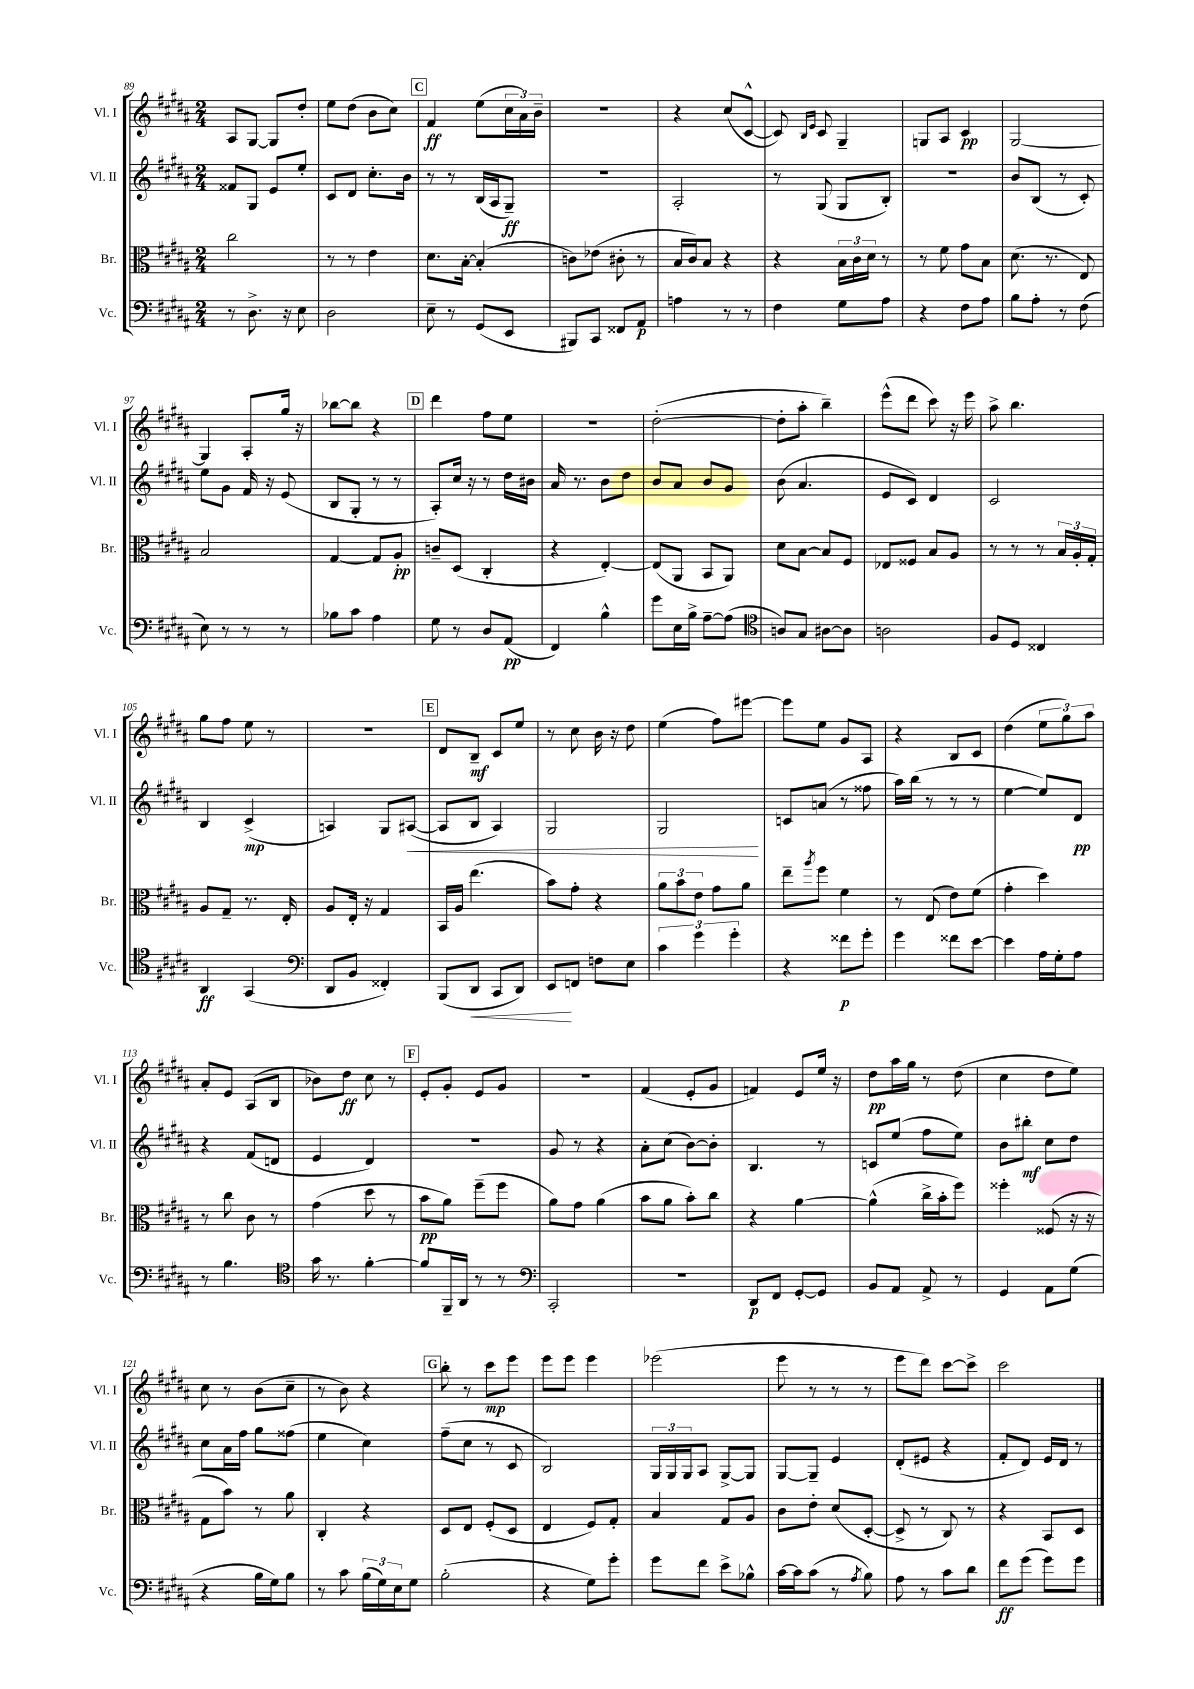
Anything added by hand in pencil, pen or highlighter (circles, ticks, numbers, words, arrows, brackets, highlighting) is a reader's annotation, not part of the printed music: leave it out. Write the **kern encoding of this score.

**kern	**dynam	**kern	**dynam	**kern	**dynam	**kern	**dynam
*part4	*part4	*part3	*part3	*part2	*part2	*part1	*part1
*staff4	*staff4	*staff3	*staff3	*staff2	*staff2	*staff1	*staff1
*I"Vc.	*	*I"Br.	*	*I"Vl. II	*	*I"Vl. I	*
*I'Vc.	*	*I'Br.	*	*I'Vl. II	*	*I'Vl. I	*
*clefF4	*	*clefC3	*	*clefG2	*	*clefG2	*
*k[f#c#g#d#a#]	*	*k[f#c#g#d#a#]	*	*k[f#c#g#d#a#]	*	*k[f#c#g#d#a#]	*
*M2/4	*	*M2/4	*	*M2/4	*	*M2/4	*
=89	=89	=89	=89	=89	=89	=89	=89
8r	.	2cc#\	.	8f##X/L	.	8A#/L	.
8.D#^\	.	.	.	8G#/J	.	[8G#/J	.
.	.	.	.	8e/L	.	8G#/L]	.
16r	.	.	.	.	.	.	.
8E\	.	.	.	8ee'/J	.	8dd#'/J	.
=90	=90	=90	=90	=90	=90	=90	=90
2D#\	.	8r	.	8c#/L	.	8ee\L	.
.	.	8r	.	8d#/J	.	(8dd#\J	.
.	.	4e\	.	8.cc#'\L	.	8b\L	.
.	.	.	.	.	.	8cc#\J)	.
.	.	.	.	16b\Jk	.	.	.
!!LO:REH:place=s1:t=C
=91	=91	=91	=91	=91	=91	=91	=91
8E~\	.	8.d#\L	.	8r	.	4f#/	ff
8r	.	.	.	8r	.	.	.
.	.	[16B'\Jk	.	.	.	.	.
(8GG#/L	.	(4B'/]	.	(16B/LL	.	(8ee\L	.
.	.	.	.	16A#/J	.	.	.
8EE/J	.	.	.	8G#~/J)	ff	24cc#\L	.
.	.	.	.	.	.	24a#\)	.
.	.	.	.	.	.	24b~\JJ	.
=92	=92	=92	=92	=92	=92	=92	=92
8BBB#X/L)	.	8cn\L)	.	2r	.	2r	.
8CC#/J	.	(8e-X\J	.	.	.	.	.
8FF##X/L	.	8c#X'\	.	.	.	.	.
8AA#/J	p	8r	.	.	.	.	.
=93	=93	=93	=93	=93	=93	=93	=93
4An\	.	16B/LL	.	2A#'/	.	4r	.
.	.	16c#/J)	.	.	.	.	.
.	.	8B/J	.	.	.	.	.
8r	.	4r	.	.	.	(8cc#/L	.
8r	.	.	.	.	.	[8c#^^/J	.
=94	=94	=94	=94	=94	=94	=94	=94
4F#\	.	4r	.	8r	.	8c#/])	.
.	.	.	.	.	.	16qqB/LL	.
.	.	.	.	.	.	16qqe/JJ	.
.	.	.	.	(8G#/	.	8c#/	.
8G#\L	.	24B\LL	.	8G#/L	.	4G#~/	.
.	.	24c#\	.	.	.	.	.
.	.	24d#\JJ	.	.	.	.	.
8A#\J	.	8r	.	8B'/J)	.	.	.
=95	=95	=95	=95	=95	=95	=95	=95
4r	.	8r	.	2r	.	8Gn/L	.
.	.	8f#\	.	.	.	8A#/J	.
8F#\L	.	8g#\L	.	.	.	4c#/	pp
8A#\J	.	8B\J	.	.	.	.	.
=96	=96	=96	=96	=96	=96	=96	=96
8B\L	.	(8.d#\	.	8b/L	.	[2G#/	.
8A#'\J	.	.	.	(8B/J	.	.	.
.	.	8.r	.	.	.	.	.
8r	.	.	.	8r	.	.	.
(8F#\	.	8E/)	.	8c#'/)	.	.	.
!!LO:LB:g=z
=97	=97	=97	=97	=97	=97	=97	=97
8E\)	.	2B/	.	8ee\L	.	4G#/]	.
8r	.	.	.	8g#\J	.	.	.
8r	.	.	.	16f#/	.	8A#'/L	.
.	.	.	.	16r	.	.	.
8r	.	.	.	(8e/	.	16gg#/Jk	.
.	.	.	.	.	.	16r	.
=98	=98	=98	=98	=98	=98	=98	=98
8B-X\L	.	[4G#/	.	8B/L	.	[8bb-X\L	.
8c#\J	.	.	.	8G#'/J	.	8bb-\J]	.
4A#\	.	8G#/L]	.	8r	.	4r	.
.	.	8A#'/J	pp	8r	.	.	.
!!LO:REH:place=s1:t=D
=99	=99	=99	=99	=99	=99	=99	=99
8G#\	.	8cn~/L	.	8A#'/L)	.	4ddd#\	.
8r	.	(8D#/J	.	16cc#/Jk	.	.	.
.	.	.	.	16r	.	.	.
8D#/L	.	4C#'/	.	8r	.	8ff#\L	.
(8AA#/J	pp	.	.	16dd#\LL	.	8ee\J	.
.	.	.	.	16b#X\JJ	.	.	.
=100	=100	=100	=100	=100	=100	=100	=100
4FF#/)	.	4r	.	16a#/	.	2r	.
.	.	.	.	8.r	.	.	.
4B^^\	.	[4E'/)	.	8b\L	.	.	.
.	.	.	.	8dd#\J	.	.	.
=101	=101	=101	=101	=101	=101	=101	=101
8g#\L	.	(8E/L]	.	8b/L	.	([2dd#'\	.
16E\L	.	8AA#/J	.	8a#/J	.	.	.
16B^\JJ	.	.	.	.	.	.	.
[8A#~\L	.	8BB/L	.	8b/L	.	.	.
(8A#\J]	.	8AA#/J)	.	8g#/J	.	.	.
=102	=102	=102	=102	=102	=102	=102	=102
*clefC4	*	*	*	*	*	*	*
8An/L)	.	8d#\L	.	(8b\	.	8dd#'\L]	.
8G#/J	.	[8B\J	.	4.a#/	.	8aa#'\J	.
[8A#X\L	.	8B/L]	.	.	.	4bb~\)	.
8A#\J]	.	8F#/J	.	.	.	.	.
=103	=103	=103	=103	=103	=103	=103	=103
2An\	.	8E-X/L	.	8e/L	.	(8eee^^\L	.
.	.	8F##X/J	.	8c#/J)	.	8ddd#\J	.
.	.	8B/L	.	4d#/	.	8ccc#\)	.
.	.	8A#/J	.	.	.	16r	.
.	.	.	.	.	.	16eee\	.
=104	=104	=104	=104	=104	=104	=104	=104
8F#/L	.	8r	.	2c#/	.	8aa#^\	.
8D#/J	.	8r	.	.	.	4.bb\	.
4C##X/	.	8r	.	.	.	.	.
.	.	24B/LL	.	.	.	.	.
.	.	24A#'/	.	.	.	.	.
.	.	24G#'/JJ	.	.	.	.	.
!!LO:LB:g=z
=105	=105	=105	=105	=105	=105	=105	=105
4AA#/	ff	8A#/L	.	4B/	.	8gg#\L	.
.	.	8G#~/J	.	.	.	8ff#\J	.
(4GG#/	.	8.r	.	(4c#^/	mp	8ee\	.
.	.	.	.	.	.	8r	.
.	.	16E'/	.	.	.	.	.
=106	=106	=106	=106	=106	=106	=106	=106
*clefF4	*	*	*	*	*	*	*
8DD#/L	.	8A#/L	.	4An/)	.	2r	.
8BB/J	.	16E'/Jk	.	.	.	.	.
.	.	16r	.	.	.	.	.
4FF##X'/)	.	4G#/	.	8G#/L	.	.	.
!	!	!	!	!	!LO:HP:b	!	!
.	.	.	.	([8A#X/J	<	.	.
!!LO:REH:place=s1:t=E
=107	=107	=107	=107	=107	=107	=107	=107
(8BBB/L	.	16BB/LL	.	8A#/L]	.	8d#/L	.
.	.	16A#/JJ	.	.	.	.	.
!	!LO:HP:b	!	!	!	!	!	!
8DD#/J	<	(4.ee\	.	8B/J	.	8B~/J	mf
8CC#/L	.	.	.	4A#/)	.	8c#/L	.
8DD#/J)	.	.	.	.	.	8ee/J	.
=108	=108	=108	=108	=108	=108	=108	=108
8EE/L	.	8b\L)	.	2G#/	.	8r	.
8FFn/J	[	8g#'\J	.	.	.	8cc#\	.
8Fn\L	.	4r	.	.	.	16b\	.
.	.	.	.	.	.	16r	.
8E\J	.	.	.	.	.	8dd#\	.
=109	=109	=109	=109	=109	=109	=109	=109
6c#\	.	12a#\L	.	2G#/	.	(4ee\	.
.	.	12b\	.	.	.	.	.
6g#\	.	12e\J	.	.	.	.	.
.	.	8g#\L	.	.	.	8ff#\L)	.
6g#'\	.	.	.	.	.	.	.
.	.	8a#\J	.	.	.	[8eee#X\J	.
.	.	.	.	.	[	.	.
=110	=110	=110	=110	=110	=110	=110	=110
4r	.	8ee~\L	.	8cn/L	.	8eee#\L]	.
.	.	8qaa#/	.	.	.	.	.
.	.	8ff#\J	.	(8an/J	.	8ee\J	.
8f##X\L	p	4f#\	.	8r	.	8g#/L	.
8g#'\J	.	.	.	8ff##X\	.	8A#/J	.
=111	=111	=111	=111	=111	=111	=111	=111
4g#\	.	8r	.	16aa#\LL)	.	4r	.
.	.	.	.	(16bb\JJ	.	.	.
.	.	(8E/	.	8r	.	.	.
8f##X\L	.	8e\L)	.	8r	.	8B/L	.
[8e\J	.	(8f#\J	.	8r	.	8c#/J	.
=112	=112	=112	=112	=112	=112	=112	=112
4e\]	.	4g#'\	.	[4ee\	.	(4dd#\	.
16A#\LL	.	4dd#\)	.	8ee/L])	.	12ee\L	.
16G#'\J	.	.	.	.	.	.	.
.	.	.	.	.	.	12gg#\)	.
8A#\J	.	.	.	8d#/J	pp	.	.
.	.	.	.	.	.	12aa#\J	.
!!LO:LB:g=z
=113	=113	=113	=113	=113	=113	=113	=113
8r	.	8r	.	4r	.	8a#'/L	.
4.B\	.	8cc#\	.	.	.	8e/J	.
.	.	8c#\	.	(8f#/L	.	(8A#/L	.
.	.	8r	.	8dn/J	.	8B/J	.
=114	=114	=114	=114	=114	=114	=114	=114
*clefC4	*	*	*	*	*	*	*
16g#\	.	(4g#\	.	4e/	.	8b-X\L)	.
8.r	.	.	.	.	.	.	.
.	.	.	.	.	.	8dd#\J	ff
[4f#'\	.	8dd#\	.	4d#/)	.	8cc#\	.
.	.	8r	.	.	.	8r	.
!!LO:REH:place=s1:t=F
=115	=115	=115	=115	=115	=115	=115	=115
8f#/L]	.	8b\L	pp	2r	.	8e'/L	.
16FF#~/L	.	8a#\J)	.	.	.	8g#'/J	.
16AA#/JJ	.	.	.	.	.	.	.
8r	.	(8ff#~\L	.	.	.	8e/L	.
8r	.	8ff#\J	.	.	.	8g#/J	.
=116	=116	=116	=116	=116	=116	=116	=116
*clefF4	*	*	*	*	*	*	*
2CC#'/	.	8a#\L)	.	8g#/	.	2r	.
.	.	8g#\J	.	8r	.	.	.
.	.	(4a#\	.	4r	.	.	.
=117	=117	=117	=117	=117	=117	=117	=117
2r	.	8b\L	.	8a#'\L	.	(4f#/	.
.	.	8a#\J	.	(8cc#\J	.	.	.
.	.	8b'\L)	.	[8b\L)	.	8e'/L	.
.	.	8cc#\J	.	8b'\J]	.	8g#/J	.
=118	=118	=118	=118	=118	=118	=118	=118
8DD#/L	p	4r	.	4.B/	.	4fn/)	.
8FF#/J	.	.	.	.	.	.	.
[8GG#'/L	.	[4a#\	.	.	.	8e/L	.
8GG#/J]	.	.	.	8r	.	16ee/Jk	.
.	.	.	.	.	.	16r	.
=119	=119	=119	=119	=119	=119	=119	=119
8BB/L	.	(4a#^^\]	.	8cn/L	.	8dd#\L	pp
8AA#/J	.	.	.	(8ee/J	.	16aa#\L	.
.	.	.	.	.	.	16gg#\JJ	.
8AA#^/	.	16cc#^\LL	.	8ff#\L	.	8r	.
.	.	16b'\J	.	.	.	.	.
8r	.	8ff#\J)	.	8ee\J)	.	(8dd#\	.
=120	=120	=120	=120	=120	=120	=120	=120
4GG#/	.	4ff##X'\	.	8b\L	.	4cc#\	.
.	.	.	.	8bb#X'\J	mf	.	.
8AA#\L	.	(8F##X/	.	8cc#\L	.	8dd#\L	.
(8G#\J	.	16r	.	8dd#\J	.	8ee\J)	.
.	.	16r	.	.	.	.	.
!!LO:LB:g=z
=121	=121	=121	=121	=121	=121	=121	=121
4r	.	8G#\L	.	8cc#\L	.	8cc#\	.
.	.	8b\J)	.	16a#\L	.	8r	.
.	.	.	.	16ff#\JJ	.	.	.
16B\LL	.	8r	.	8gg#\L	.	(8b\L	.
16G#\J)	.	.	.	.	.	.	.
8B\J	.	8a#\	.	(8ff##X\J	.	8cc#~\J	.
=122	=122	=122	=122	=122	=122	=122	=122
8r	.	4C#'/	.	4ee\	.	8r	.
8c#\	.	.	.	.	.	8b\)	.
(24B\LL	.	4r	.	4cc#\)	.	4r	.
24G#\)	.	.	.	.	.	.	.
24E\J	.	.	.	.	.	.	.
8G#\J	.	.	.	.	.	.	.
!!LO:REH:place=s1:t=G
=123	=123	=123	=123	=123	=123	=123	=123
(2B'\	.	8D#/L	.	(8ff#~\L	.	8bb'\	.
.	.	8E/J	.	8cc#\J	.	8r	.
.	.	(8F#'/L	.	8r	.	8ccc#\L	mp
.	.	8D#/J	.	8c#/	.	8eee\J	.
=124	=124	=124	=124	=124	=124	=124	=124
4r	.	4E/	.	2B/)	.	8eee\L	.
.	.	.	.	.	.	8eee\J	.
8G#\L)	.	8F#/L)	.	.	.	4eee\	.
8g#'\J	.	8G#'/J	.	.	.	.	.
=125	=125	=125	=125	=125	=125	=125	=125
8g#\L	.	4B/	.	24G#/LL	.	(2eee-X\	.
.	.	.	.	24G#/	.	.	.
.	.	.	.	24G#/J	.	.	.
8f#\J	.	.	.	8A#/J	.	.	.
8e^\L	.	8G#/L	.	[8G#^/L	.	.	.
8B-X^^\J	.	8A#/J	.	8G#/J]	.	.	.
=126	=126	=126	=126	=126	=126	=126	=126
[16c#\LL	.	8c#\L	.	[8G#/L	.	8eee\	.
16c#\J]	.	.	.	.	.	.	.
(8c#\J	.	8e'\J	.	8G#~/J]	.	8r	.
8r	.	(8d#/L	.	4e/	.	8r	.
8qA#/	.	.	.	.	.	.	.
8B\)	.	[8D#'/J	.	.	.	8r	.
=127	=127	=127	=127	=127	=127	=127	=127
8A#\	.	8D#^/]	.	(8d#'/L	.	8eee\L	.
8r	.	8r	.	8e#X/J	.	8ddd#\J)	.
8c#\L	.	8C#/)	.	4r	.	[8ccc#\L	.
8d#\J	.	8r	.	.	.	8ccc#^\J]	.
=128	=128	=128	=128	=128	=128	=128	=128
8f#\L	ff	4r	.	8f#'/L	.	2ccc#\	.
(8g#\J	.	.	.	8d#/J)	.	.	.
8g#\L)	.	8BB/L	.	16e/LL	.	.	.
.	.	.	.	16d#/JJ	.	.	.
8g#\J	.	8D#/J	.	8r	.	.	.
==	==	==	==	==	==	==	==
*-	*-	*-	*-	*-	*-	*-	*-
